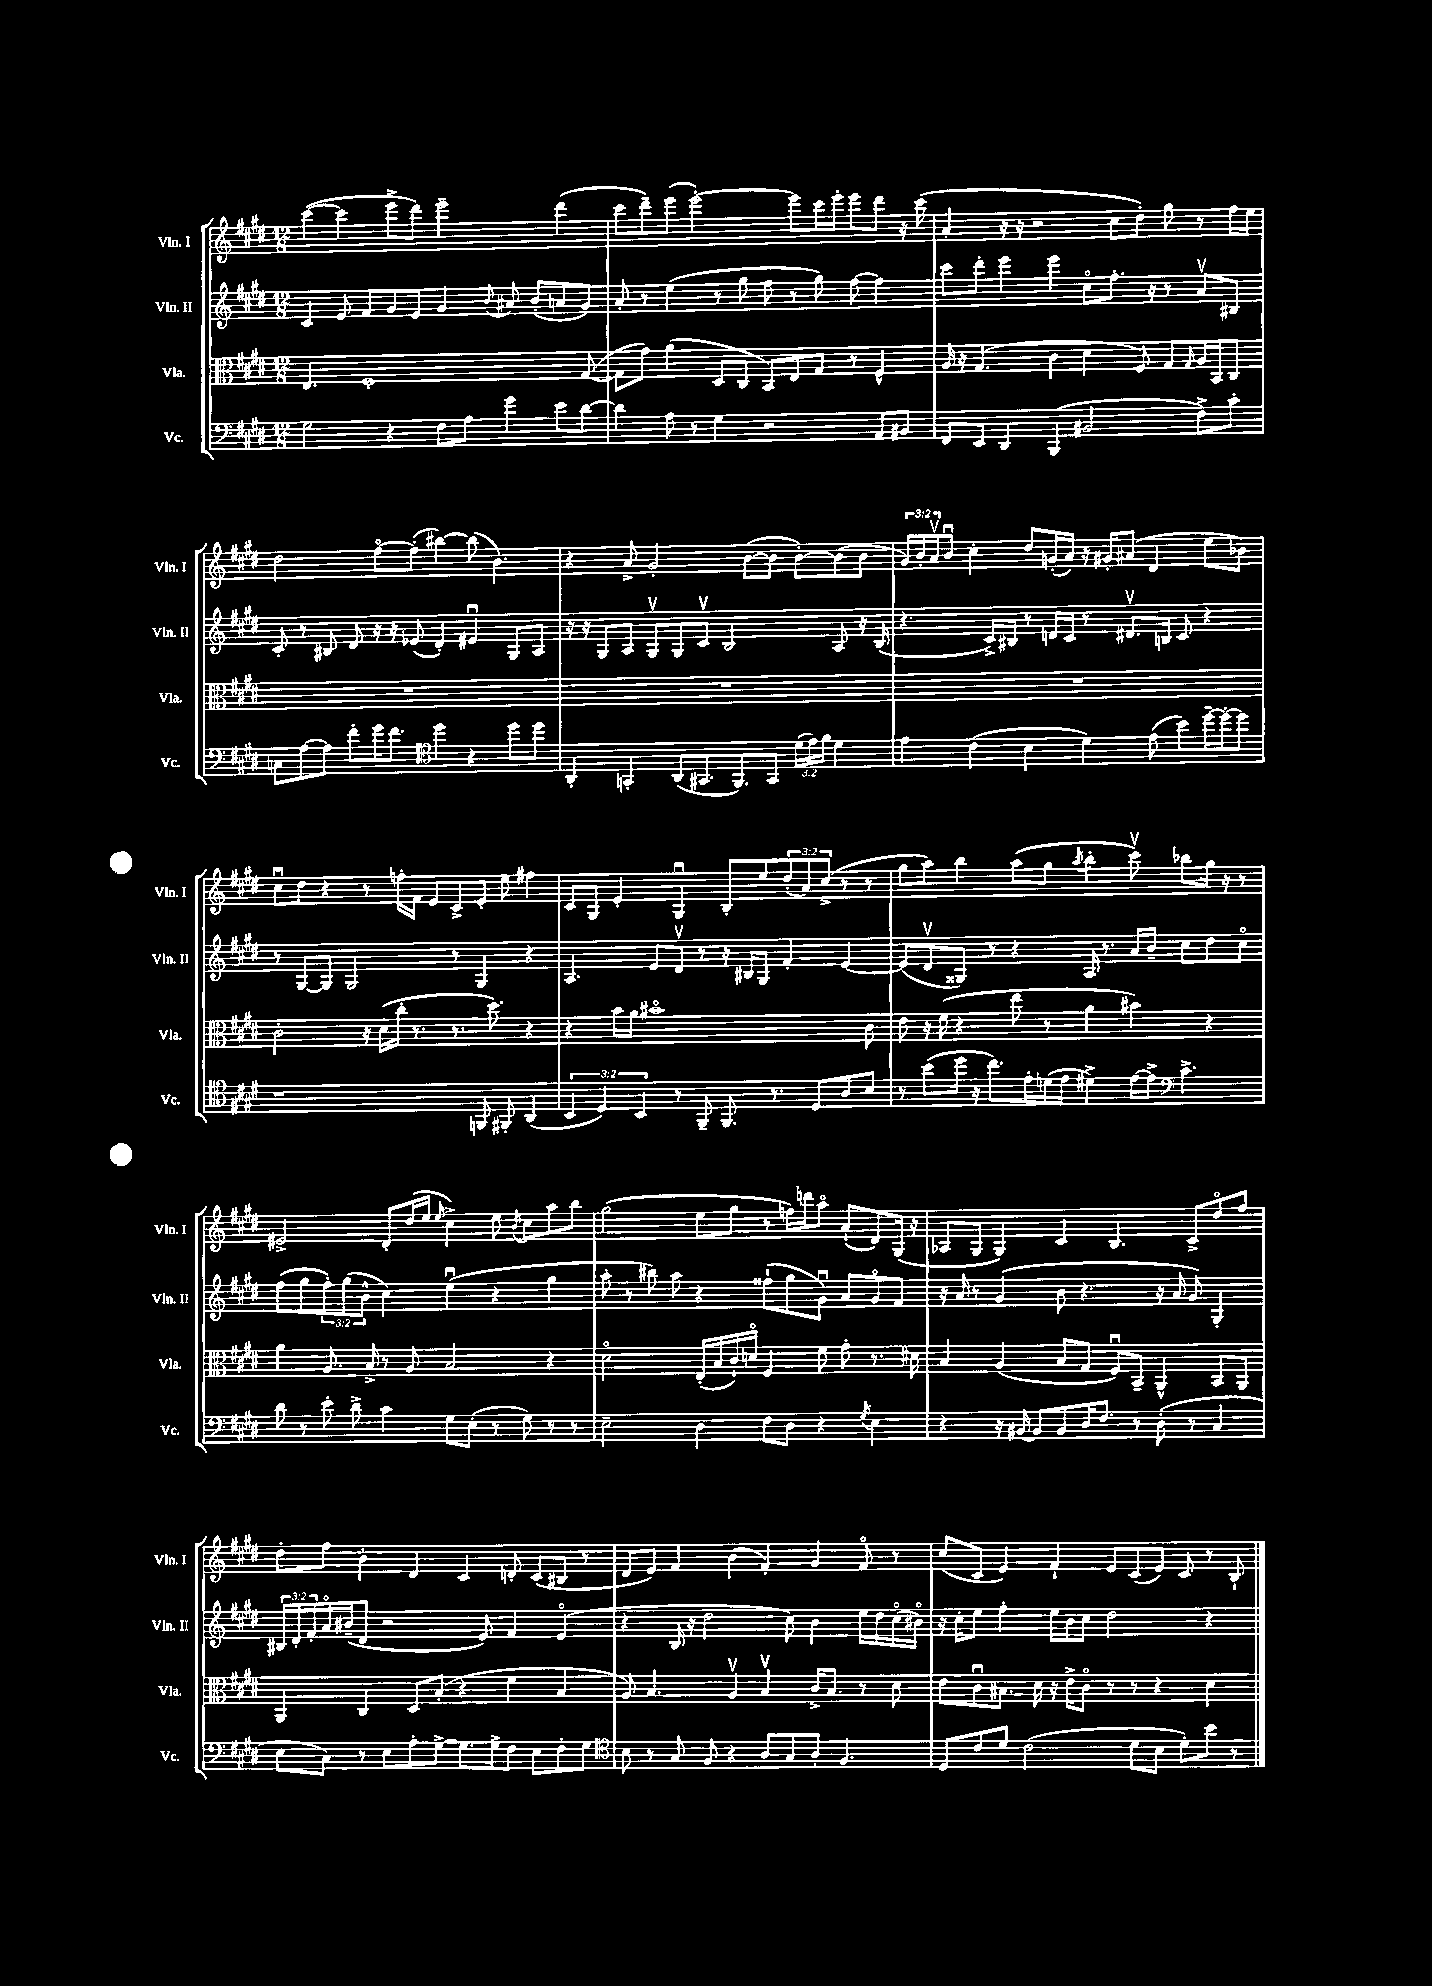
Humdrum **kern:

**kern	**kern	**kern	**kern
*staff4	*staff3	*staff2	*staff1
*clefF4	*clefC3	*clefG2	*clefG2
*k[f#c#g#d#]	*k[f#c#g#d#]	*k[f#c#g#d#]	*k[f#c#g#d#]
*M12/8	*M12/8	*M12/8	*M12/8
2G#	4.E	4c#	([4ccc#
.	.	8e	4ccc#]
.	1F#'	8f#	.
4r	.	8g#	8eee^
.	.	8e	8ddd#)
8F#	.	4g#	2eee~
8A	.	.	.
.	.	8qqb	.
4g#	.	8a#	.
.	.	(8b'	.
8e	.	8a	(4ddd#
[8d#	([8G#	8g#)	.
=	=	=	=
4d#]	8G#]	8a'	8ccc#
.	8g#)	8r	8ddd#~)
8A	(4a	(4ee	(8eee
8r	.	.	[2eee')
4G#	8D#	8r	.
.	8C#	8gg#	.
2r	8BB)	8ff#	.
.	8E	8r	8eee]
.	8G#	8gg#)	16ccc#
.	.	.	16eee'
.	8r	[8ff#	8eee
8AA	4F#^^	4ff#]	8ddd#
8BB#	.	.	16r
.	.	.	(16ccc#
=	=	=	=
8FF#	16A	8ccc#	4a'
.	16r	.	.
8EE	(4.G#	8ddd#'	.
4DD#	.	4eee	16r
.	.	.	16r
.	.	.	2r
(4BBB	4c#	4eee	.
2BB#	4d#	8cc#o	.
.	.	8.ff#'	8cc#
.	8F#)	.	8dd#')
.	.	16r	.
.	8G#	8r	8gg#
.	16qqG#	.	.
8F#^)	16A	8av	8r
.	16BB	.	.
8c#'	8C#	8B#	16ff#
.	.	.	16ee
=	=	=	=
8C	1.r	8c#'	2dd#
[8A	.	8r	.
8A]	.	8B#	.
8f#'	.	8d#	.
16g#	.	16r	[8ff#o
8.f#	.	16r	.
.	.	(8e-	(8ff#']
*clefC4	*	*	*
4dd#	.	4d#')	[4bb#)
4r	.	4e#u	(8bb#]
.	.	.	4.b)
8dd#	.	8G#	.
8dd#	.	8A	.
=	=	=	=
4AA'	1.r	16r	4r
.	.	16r	.
.	.	8G#	.
4GG'	.	8A	8a^
.	.	8G#v	2g#'
(8AA	.	8G#	.
8.GG#	.	8c#v	.
.	.	2B	.
8.FF#)	.	.	.
.	.	.	([8b
8GG#	.	.	8b]
(24d#	.	.	[8b')
24e)	.	.	.
24f#	.	.	.
4d#	.	8A	(8b]
.	.	16r	8b
.	.	(16B	.
=	=	=	=
4e	1.r	4.r	24g#)
.	.	.	24b'
.	.	.	24av
.	.	.	8bu
(4c#	.	.	4cc#'
.	.	16c#^)	.
.	.	16B#	.
4B	.	8r	8dd#
.	.	16d	(16g'
.	.	16c#	16a)
4d#)	.	8r	16r
.	.	.	16g#'
.	.	8.d#v	(8a#
(8e	.	.	4d#
.	.	16B	.
8b)	.	8c#	.
[16dd#~	.	4r	8ee
16dd#'_	.	.	.
8dd#]	.	.	8b-)
=	=	=	=
1r	2c#'	8r	8cc#u
.	.	[8G#	8dd#
.	.	8G#]	4r
.	.	2G#	.
.	16r	.	8r
.	(16d#	.	.
.	16cc#'	.	16ff'
.	8.r	.	16f#
.	.	.	8e
.	8.r	8r	8c#^
8FF	.	4G#	8e'
.	8.dd#)	.	.
8FF#'	.	.	8ee
(4AA	4r	4r	4ff#
=	=	=	=
6BB	4r	4.A	8c#
.	.	.	8G#
6D#)	.	.	.
.	16b	.	4e'
.	16a	.	.
6BB	.	.	.
.	1b#o	8e	.
8r	.	8d#v	4G#u
8FF#~	.	8r	.
8.FF#	.	16r	8B'
.	.	16B#	.
.	.	8G#	8ee
8.r	.	.	.
.	.	4f#'	(12dd#'
.	.	.	12a)
8D#	.	.	.
.	.	.	(12cc#^
8A	.	[4e	8r
8B	8c#	.	8r
=	=	=	=
8r	8e	(8e]	8gg#
(8b	16r	8d#v	8aa)
.	(16f#	.	.
16dd#	4r	8G##)	4bb
16r	.	.	.
8.cc#)	.	8r	.
.	8ee	4r	(8aa
16e'	.	.	.
(16d	8r	.	8gg#
16e	.	.	.
.	.	.	8qaa
4d#^)	4a	16A	4bb'
.	.	8.r	.
[16e	4b#)	16a	8ccc#v)
16e^]	.	16b~	.
*clefF4	*	*	*
4.c#^	.	8cc#	8bb-
.	4r	8dd#	16gg#
.	.	.	16r
.	.	8cc#o	8r
=	=	=	=
8d#	4a	(8ff#	2e#^
8r	.	8gg#	.
8e'	8.A	12ff#')	.
.	.	(12gg#	.
8d#^	.	.	.
.	.	12b^^	.
.	16B^	.	.
4c#	8r	4cc#)	8d#'
.	8A	.	(16dd#
.	.	.	16ee
.	.	.	16qqee
8G#	2B	(4eeu	4cc#^)
(8E'	.	.	.
8r	.	4r	8ee
.	.	.	8qb
8G#)	.	.	8cc#
8r	4r	4gg#	8aa
8r	.	.	8bb
=	=	=	=
2E~	2d#o	8aa'	(2gg#
.	.	8r	.
.	.	8bb#)	.
.	.	8aa	.
4D#	(16E'	4r	8ee
.	16B	.	.
.	16c#`)	.	8gg#
.	16do	.	.
8F#	4F#	(8ff##`	8r
8D#	.	8gg#	16ff)
.	.	.	16ddd
4r	8f#	8g#u)	8aao
.	8g#'	8a	(8a`
8qG#	.	.	.
4E	8.r	8g#o	8d#)
.	.	8f#	(16G#
.	16d#	.	16r
=	=	=	=
4r	4B	16r	8A-
.	.	16a	.
.	.	8r	8G#
16r	(4A	(4g#	4G#)
[16BB#	.	.	.
8BB#]	.	.	.
8BB#	8B	8b	4c#
16D#	8G#	4.r	.
8.F#	.	.	.
.	8F#u)	.	4.B
8r	8BB~	.	.
(8D#'	4AA^^	16r	.
.	.	16a	.
8r	.	8g#)	8c#^
4C#	8BB	4G#'	8dd#o
.	8AA	.	8ff#
=	=	=	=
8E	4AA	24B#	8dd#'
.	.	24d#'	.
.	.	24f#'	.
8C#)	.	16ao	8ff#
.	.	(16b#~	.
8r	4C#	8d#	4b'
8E	.	2r	.
8A'	8D#	.	4d#
[8G#^	(8B'	.	.
8.G#]	4r	.	4c#
.	.	8e)	.
16G#^	.	.	.
8F#	4f#	4f#	8d'
8E	.	.	(8c#
8F#'	4B	(4eo	8B#
8G#	.	.	8r
=	=	=	=
*clefC4	*	*	*
8B	8A)	4r	8d#
8r	4.B	.	8e)
8G#	.	16B	4f#
.	.	16r	.
8F#	.	2dd#	.
4r	4Av	.	(4b
8A	4Bv	.	4f#')
8G#	.	8cc#)	.
8A'	16c#^	4b	4g#
.	8.B	.	.
4.F#	.	.	.
.	8r	16ee	8f#o
.	.	16dd#	.
.	8d#	(16cc#o	8r
.	.	16b#o)	.
=	=	=	=
8D#	8e	16r	(8cc#
.	.	16cc#'	.
8c#	8c#u	8ee	8c#
8d#	8.B#	4ff#'	4e)
(2c#	.	.	.
.	16d#	.	.
.	16r	16ee	4f#`
.	16e^	16b	.
.	8c#o	8cc#	.
.	8r	2dd#	8e
8d#	8r	.	(8c#
8B	4r	.	8e)
8d#')	.	.	8c#
8b	4d#	4r	8r
8r	.	.	8B`
==	==	==	==
*-	*-	*-	*-
